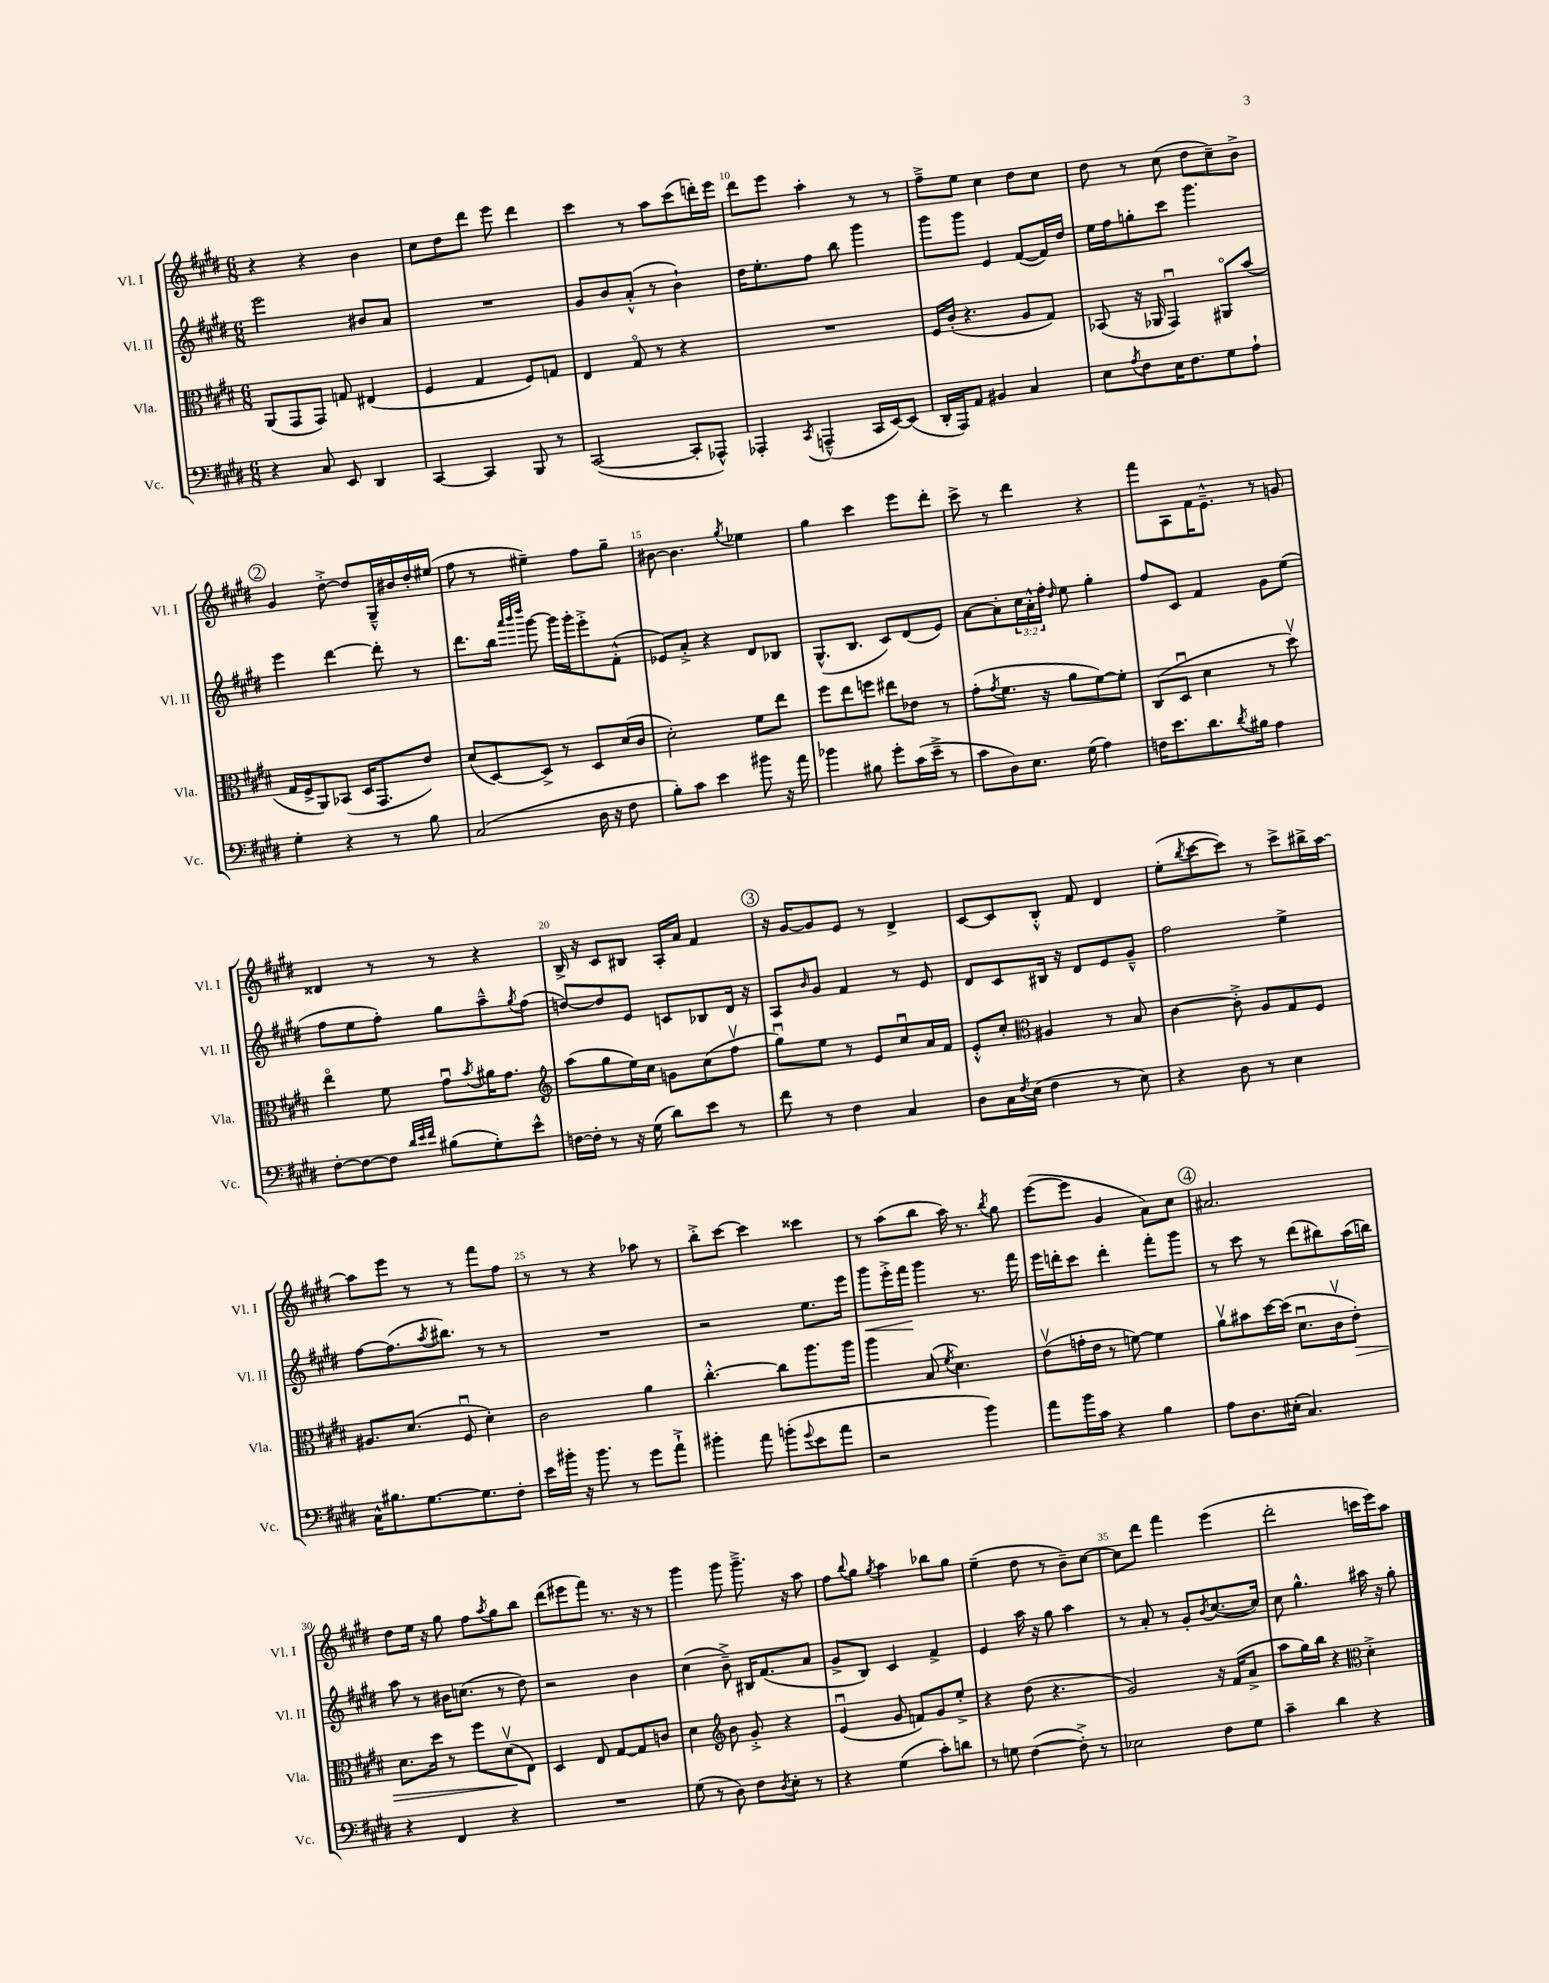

**kern	**kern	**dynam	**kern	**dynam	**kern
*part4	*part3	*part3	*part2	*part2	*part1
*staff4	*staff3	*staff3	*staff2	*staff2	*staff1
*I"Vc.	*I"Vla.	*	*I"Vl. II	*	*I"Vl. I
*I'Vc.	*I'Vla.	*	*I'Vl. II	*	*I'Vl. I
*clefF4	*clefC3	*	*clefG2	*	*clefG2
*k[f#c#g#d#]	*k[f#c#g#d#]	*	*k[f#c#g#d#]	*	*k[f#c#g#d#]
*M6/8	*M6/8	*	*M6/8	*	*M6/8
=7	=7	=7	=7	=7	=7
4r	(8AA/L	.	2eee\	.	4r
.	8GG#/	.	.	.	.
8C#/	8GG#/J)	.	.	.	4r
8EE/	8Gn/	.	.	.	.
4DD#/	(4E#X/	.	8b#X/L	.	4b\
.	.	.	8a/J	.	.
=8	=8	=8	=8	=8	=8
[4CC#/	4F#/	.	2.r	.	8cc#\L
.	.	.	.	.	8dd#\
4CC#/]	4G#/	.	.	.	8ddd#\J
.	.	.	.	.	8eee\
8BBB/	8F#/L)	.	.	.	4ddd#\
8r	8Gn/J	.	.	.	.
=9	=9	=9	=9	=9	=9
([2CC#/	4E/	.	8g#/L	.	4ccc#\
.	.	.	8b/	.	.
.	8G#/	.	(8a'^^/J	.	8r
.	8r	.	8r	.	8aa\L
8CC#'/L]	4r	.	4b`\)	.	(8ccc#\
8AAA-X^^/J)	.	.	.	.	16dddn'\L)
.	.	.	.	.	16eee\JJ
=10	=10	=10	=10	=10	=10
4AAA-X'/	2.r	.	16dd#\KL	.	8ddd#\L
.	.	.	8.ee'\	.	.
.	.	.	.	.	8eee\J
8qCC#/	.	.	.	.	.
(4AAAn~^^/	.	.	8ff#\J	.	4aa'\
.	.	.	8bb\	.	.
16CC#/LL	.	.	4ggg#\	.	8r
[16EE/J)	.	.	.	.	.
(8EE/J]	.	.	.	.	8r
=11	=11	=11	=11	=11	=11
16DD#'/LL	16F#/LL	.	8ggg#\L	.	8ff#~^\L
16AAA/J)	(16c#'/JJ	.	.	.	.
8AA/J	4.r	.	8ggg#\J	.	8ee\J
4BB#X/	.	.	4e/	.	4cc#\
4C#/	8A/L	.	([8f#/L	.	8dd#\L
.	8G#/J)	.	16f#/L])	.	8cc#\J
.	.	.	16dd#/JJ	.	.
=12	=12	=12	=12	=12	=12
8E\L	(8BB-X/	.	16ee\LL	.	8dd#\
.	.	.	16ff#\J	.	.
8qA/	.	.	.	.	.
8F#\	16r	.	8ggn'\	.	8r
.	16AA-X/	.	.	.	.
16E\K	4GG#u/)	.	8ccc#\J	.	(8cc#\
8.F#\	.	.	.	.	.
.	.	.	4.ggg#\	.	8dd#\L
8G#\	8AA#X/L	.	.	.	8cc#~\)
8A`\J	(8b/J	.	.	.	8b^\J
!!LO:LB:g=z
!!LO:REH:place=s1:t=2
=13	=13	=13	=13	=13	=13
4G#'\	16G#/LL	.	4eee\	.	4g#/
.	16F#^/J	.	.	.	.
.	8AA/)	.	.	.	.
4r	(8BB-X/J	.	[4ddd#\	.	[8dd#'^\
.	16D#/KL	.	.	.	8dd#/L]
.	8.GG#/	.	.	.	.
8r	.	.	8ddd#'\]	.	16G#~^^/L
.	.	.	.	.	16b#X/
8B\	8e/J)	.	8r	.	16dd#'/
.	.	.	.	.	(16ee#X/JJ
=14	=14	=14	=14	=14	=14
(2C#/	(8d#/L	.	8.ddd#\L	.	8ff#\
.	[8D#/)	.	.	.	8r
.	.	.	16bb\Jk	.	.
.	.	.	32qqaaa/LLL	.	.
.	.	.	32qqbbb/	.	.
.	.	.	32qqdddd#/JJJ	.	.
.	8D#^/J]	.	[8ggg#\	.	4ee#X~\)
.	8r	.	16ggg#\LL]	.	.
.	.	.	16ggg#'\J	.	.
16D#\	8D#/L	.	8eee'^\	.	8ff#\L
16r	.	.	.	.	.
8F#\	(16d#/L	.	(8f#'^^\J	.	8gg#~\J
.	16c#/JJ	.	.	.	.
=15	=15	=15	=15	=15	=15
8B'\L)	2d#'\)	.	8e-X/L)	.	[8b#X\
8c#\J	.	.	8a'^/J	.	4.b#\]
4e\	.	.	4r	.	.
.	.	.	.	.	8qgg#/
8b#X\	8f#\L	.	8d#/L	.	4ee-X\
16r	8ee\J	.	8B-X/J	.	.
16a\	.	.	.	.	.
=16	=16	=16	=16	=16	=16
4b-X\	8ff#\L	.	(8.G#^^/L	.	4gg#\
.	8ee\	.	.	.	.
.	.	.	8.B/J	.	.
8B#X\	8ffn\J	.	.	.	4ccc#\
8g#'\L	8ee#X\L	.	8c#/L)	.	.
(16c#\L	8e-X\J	.	(8d#/	.	8eee\L
16e~^\JJ	.	.	.	.	.
8r	8r	.	8e/J)	.	8ddd#'\J
=17	=17	=17	=17	=17	=17
8c#\L	(8g#'\L	.	[8a\L	.	8ccc#^\
.	8qg#/	.	.	.	.
8D#\)	8.f#\J	.	8a'\]	.	8r
8.E\J	.	.	24cc#\L	.	4ddd#\
.	.	.	24a'^^\	.	.
.	16r	.	.	.	.
.	.	.	24ff#'\JJ	.	.
.	.	.	16qqdd#/	.	.
.	8a\L	.	8ee\	.	.
(16G#\	.	.	.	.	.
4A\)	[8f#\)	.	4gg#'\	.	4r
.	8f#'\J]	.	.	.	.
=18	=18	=18	=18	=18	=18
16Fn\KL	(8C#/L	.	8ff#/L	.	8fff#\L
8.e\	.	.	.	.	.
.	8D#u/J	.	8c#/J	.	8A\
8.d#\	4d#\	.	4f#/	.	16f#\K
.	.	.	.	.	8.e~^^\J
8qd#/	.	.	.	.	.
16B#X\Jk	.	.	.	.	.
4A\	8r	.	8g#\L	.	8r
.	8dd#v\)	.	(8ee\J	.	8gn/
!!LO:LB:g=z
=19	=19	=19	=19	=19	=19
[8F#'\L	4ee\	.	8ff#\L	.	4d##X/
8F#\_	.	.	8ee\	.	.
8F#\J]	8f#\	.	8ff#'\J)	.	8r
32qqd#/LLL	.	.	.	.	.
32qqe/	.	.	.	.	.
32qqf#/JJJ	.	.	.	.	.
(8B#X\L	8g#u\L	.	8gg#\L	.	8r
.	8qb/	.	.	.	.
8G#'\)	16a#X\K	.	8aa~^^\	.	4r
.	8.g#\J	.	.	.	.
.	.	.	8qgg#/	.	.
8e^^\J	.	.	(8ff#\J	.	.
=20	=20	=20	=20	=20	=20
*	*clefG2	*	*	*	*
[16Fn\LL	(8aa\L	.	[8ddn/L)	.	16B^/
16F'\JJ]	.	.	.	.	16r
8r	8gg#\	.	8dd/]	.	8c#/L
16r	16ee\L)	.	8e/J	.	8B#X/J
(16G#\	16cc#\JJ	.	.	.	.
8d#\L)	8gn\L	.	8cn/L	.	16A'/LL
.	.	.	.	.	16a/JJ
8e\J	(8cc#\	.	8B-X/	.	4f#/
8r	8ff#v\J	.	16d#/Jk	.	.
.	.	.	16r	.	.
!!LO:REH:place=s1:t=3
=21	=21	=21	=21	=21	=21
8f#\	8gg#u\L)	.	8A/L	.	16r
.	.	.	.	.	[16g#/KL
.	.	.	16qqb/	.	.
8r	8ee\J	.	8g#/J	.	8g#/]
4F#\	8r	.	4f#/	.	8e/J
.	8e/L	.	.	.	8r
4C#/	8cc#u/	.	8r	.	4d#^/
.	16a/L	.	8e/	.	.
.	16f#/JJ	.	.	.	.
=22	=22	=22	=22	=22	=22
8D#\L	8e'^^/L	.	8d#/L	.	[8c#/L
16C#\L	8cc#'/J	.	8c#/	.	8c#/]
8qF#/	.	.	.	.	.
(16E\JJ	.	.	.	.	.
*	*clefC3	*	*	*	*
4F#\	4A#X/	.	16B#X/Jk	.	8B'^^/J
.	.	.	16r	.	.
.	.	.	8d#/L	.	8f#/
8r	8r	.	8e/	.	4d#/
8E\)	8B/	.	8g#~^^/J	.	.
=23	=23	=23	=23	=23	=23
4r	[4c#\	.	2ff#\	.	(8ee'\L
.	.	.	.	.	8qbb/
.	.	.	.	.	[8ccc#\
8D#\	8c#'^\]	.	.	.	8ccc#\J])
8r	8A/L	.	.	.	8r
4E\	8G#/	.	4ee^\	.	8ccc#^\L
.	8F#/J	.	.	.	16bb#X^\L
.	.	.	.	.	[16aa\JJ
!!LO:LB:g=z
=24	=24	=24	=24	=24	=24
16C#^^\KL	8.A#X/L	.	[8ff#\L	.	8aa\L]
8.B#X\	.	.	.	.	.
.	.	.	(8.ff#\]	.	8eee\J
.	(8.d#/J	.	.	.	.
[8.G#\	.	.	.	.	8r
.	.	.	8qaa/	.	.
.	.	.	8.bb#X\J)	.	.
.	8F#u/	.	.	.	8r
8.G#\]	.	.	.	.	.
.	4d#'\)	.	8r	.	8fff#\L
8F#'\J	.	.	8r	.	8ff#\J
=25	=25	=25	=25	=25	=25
16e\LL	2c#\	.	2.r	.	8r
16b#X'\JJ	.	.	.	.	.
16r	.	.	.	.	8r
8.b#\	.	.	.	.	.
.	.	.	.	.	4r
8r	.	.	.	.	.
8g#\L	4a\	.	.	.	8aa-X\
8a`^\J	.	.	.	.	8r
=26	=26	=26	=26	=26	=26
4b#X'\	[4.cc#'^^\	.	2r	.	8bb'^\L
.	.	.	.	.	[8ccc#\J
8a\	.	.	.	.	4ccc#\]
(8bn'\L	8cc#\L]	.	.	.	.
8qqg#/	.	.	.	.	.
8e\	8.aa\	.	8.ee\L	.	4ccc##X\
8a\J	.	.	.	.	.
.	16aa\Jk	.	16eee\Jk	.	.
=27	=27	=27	=27	=27	=27
!	!	!	!	!LO:HP:b	!
2r	4aa\	.	8ggg#\L	<	8r
.	.	.	16eee'^\L	.	(8aa\L
.	.	.	16fff#\JJ	.	.
.	(8B/	.	4ggg#\	[	8bb\J
.	8qf#/	.	.	.	.
.	4.d#\)	.	.	.	16aa\)
.	.	.	.	.	8.r
4b\)	.	.	8.r	.	.
.	.	.	.	.	8qbb/
.	.	.	.	.	8gg#\
.	.	.	16fff#\	.	.
=28	=28	=28	=28	=28	=28
8a\L	(8ev\L	.	16eee\LL	.	([8eee\L
.	.	.	16dddn'\J	.	.
16b\L	16gn'\L	.	8ccc#\J	.	8eee\J]
16c#\JJ	16e\JJ	.	.	.	.
4r	8r	.	4ddd'\	.	4g#/
.	[8fn\)	.	.	.	.
4B\	4f\]	.	8fff#'\L	.	8a\L)
.	.	.	8ggg#\J	.	8cc#\J
!!LO:REH:place=s1:t=4
=29	=29	=29	=29	=29	=29
8A\L	8av\L	.	8r	.	2.a#X/
8.D#\	8b#X\	.	8ccc#\	.	.
.	[16dd#\L	.	8r	.	.
(16E#X'\Jk	(16dd#\JJ]	.	.	.	.
4.C#/)	8.d#u\L	.	(8ddd#\L	.	.
.	.	.	8bb#X\)	.	.
.	16c#v\k	.	.	.	.
!	!	!LO:HP:b	!	!	!
.	8e'\J)	>	(16aa\L	.	.
.	.	.	16bbn\JJ)	.	.
!!LO:LB:g=z
=30	=30	=30	=30	=30	=30
4r	8.d#\L	.	8aa\	.	8dd#\L
.	.	.	8r	.	16ee\Jk
.	16dd#\Jk	.	.	.	16r
4FF#/	8r	.	16b#X\KL	.	8gg#\
.	.	.	(8.ccn\J	.	.
.	8ff#\L	.	.	.	8ff#\L
.	.	.	.	.	8qaa/
4r	(8d#v\	.	8r	.	8gg#\
.	8E\J)	]	8dd#\)	.	8bb\J
=31	=31	=31	=31	=31	=31
2.r	4D#/	.	2r	.	(8ddd#\L
.	.	.	.	.	8eee#X\
.	8E/	.	.	.	8fff#\J)
.	[8G#/L	.	.	.	8.r
.	8G#/]	.	4b\	.	.
.	.	.	.	.	16r
.	8cn/J	.	.	.	8r
=32	=32	=32	=32	=32	=32
(8G#\	4d#\	.	(4cc#\	.	4ggg#\
8r	.	.	.	.	.
*	*clefG2	*	*	*	*
8D#\)	8b\	.	8b~^\)	.	8ggg#\
8F#\L	8g#'^/	.	16B#X/KL	.	8.ggg#~^\
.	.	.	(8.f#/	.	.
8qD#/	.	.	.	.	.
8E'\J	4r	.	.	.	.
.	.	.	.	.	16r
8r	.	.	8a/J	.	8aa\
=33	=33	=33	=33	=33	=33
4r	(4eu/	.	8g#^/L	.	8ff#\L
.	.	.	.	.	8qqbb/
.	.	.	8B/J)	.	8gg#\J
.	.	.	.	.	8qgg#/
(4G#\	8g#/	.	4c#/	.	4aa\
.	8fn/L)	.	.	.	.
8c#'\L)	8g#/	.	4f#^/	.	8bb-X\L
8dn\J	8ee'^/J	.	.	.	8gg#\J
=34	=34	=34	=34	=34	=34
8r	4r	.	4e/	.	(4ee~\
8Gn\	.	.	.	.	.
([4F#\	(8dd#\	.	16aa\	.	8dd#\
.	.	.	16r	.	.
.	4.r	.	8gg#\	.	8r
8F#'^\])	.	.	4aa\	.	8b~\L)
8r	.	.	.	.	[8cc#\J
=35	=35	=35	=35	=35	=35
2E-X\	2g#/)	.	8r	.	8cc#\L]
.	.	.	8a'/	.	8ddd#\J
.	.	.	8r	.	4fff#\
.	.	.	8g#'/L	.	.
.	.	.	8qb/	.	.
8F#\L	16r	.	([8.cc#/	.	(4eee\
.	(16f#/KL	.	.	.	.
8G#\J	8a^/J	.	.	.	.
.	.	.	16cc#/Jk])	.	.
=36	=36	=36	=36	=36	=36
4c#~\	8aa\L	.	8cc#\	.	2ddd#'\
.	16gg#\L)	.	4.gg#^^\	.	.
.	16bb\JJ	.	.	.	.
4d#\	4r	.	.	.	.
*	*clefC3	*	*	*	*
4r	4d#'^\	.	16aa#X\	.	16cccn\LL
.	.	.	16r	.	16eee\J)
.	.	.	8gg#'\	.	8aa\J
==	==	==	==	==	==
*-	*-	*-	*-	*-	*-
